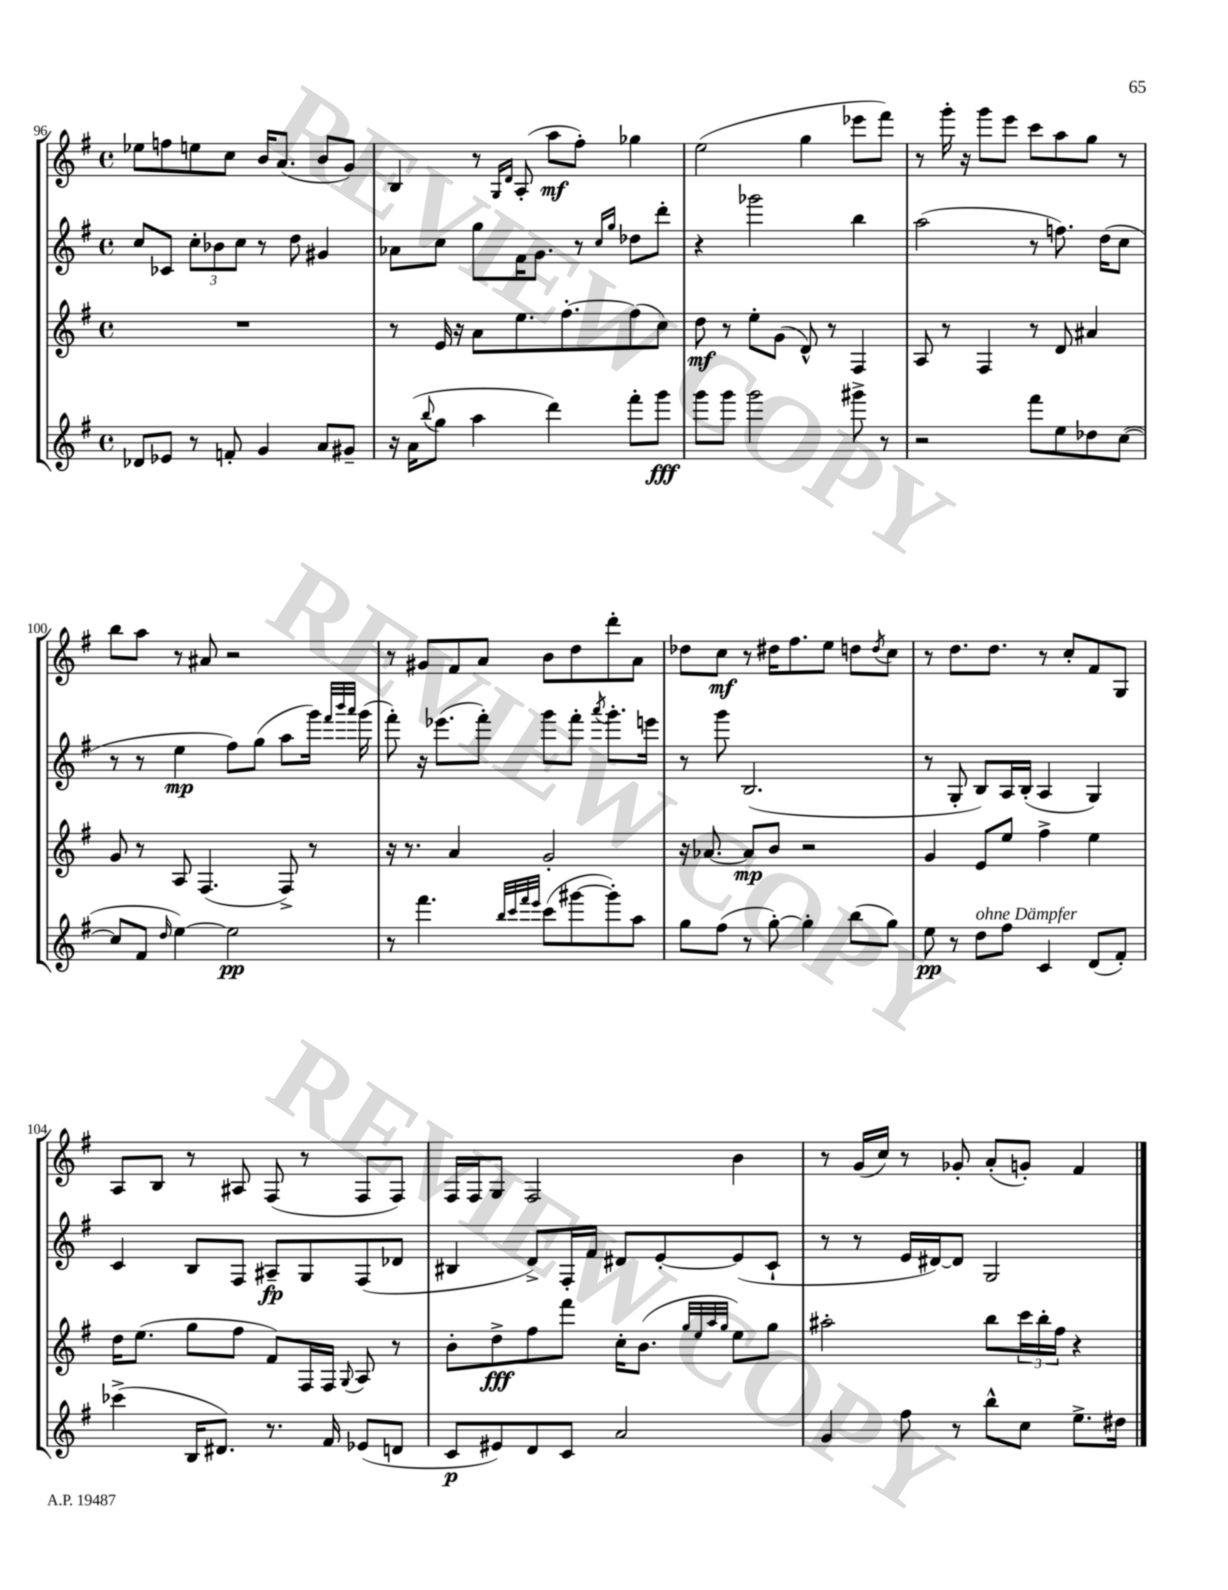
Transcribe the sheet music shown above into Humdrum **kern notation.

**kern	**kern	**kern	**kern
*staff4	*staff3	*staff2	*staff1
*clefG2	*clefG2	*clefG2	*clefG2
*k[f#]	*k[f#]	*k[f#]	*k[f#]
*M4/4	*M4/4	*M4/4	*M4/4
*met(c)	*met(c)	*met(c)	*met(c)
8d-/L	1r	8cc/L	8ee-\L
8e-/J	.	8c-/J	8ff\
8r	.	12cc'\L	8ee\
.	.	12b-\	.
8f'/	.	.	8cc\J
.	.	12cc\J	.
4g/	.	8r	16b/LK
.	.	.	(8.a/J
.	.	8dd\	.
8a/L	.	4g#/	8b/L
8g#~/J	.	.	8g/J)
=	=	=	=
16r	8r	8a-\L	4B/
(16a\LK	.	.	.
8qqbb/	.	.	.
8gg\J	16e/	8cc\J	.
.	16r	.	.
4aa\	8a\L	8gg\L	8r
.	.	.	16qqG/LL
.	.	.	16qqd/JJ
.	8.ee\	16f#\K	(8A'/
.	.	8.g\J	.
4ddd\)	.	.	8aa\L
.	[8.ff#'\	.	.
.	.	8r	8ff#'\J)
.	.	16qqcc/LL	.
.	.	16qqgg/JJ	.
8fff#'\L	(8ff#\]	8dd-\L	4gg-\
8ggg\J	8cc\J)	8ddd'\J	.
=	=	=	=
8ggg\L	8dd\	4r	(2ee\
8ggg\J	8r	.	.
2ggg\	8ee'\L	2ggg-\	.
.	(8g\J	.	.
.	8d^^/)	.	4gg\
.	8r	.	.
8ggg#^\	4F#/	4bb\	8eee-\L
8r	.	.	8fff#\J)
=	=	=	=
2r	8A/	(2aa\	8r
.	8r	.	16ggg'\
.	.	.	16r
.	4F#/	.	8ggg\L
.	.	.	8eee\J
8fff#\L	8r	8r	8ccc\L
8ee\	8d/	8.ff\)	8aa\
8dd-\	4a#/	.	8gg\J
.	.	(16dd\LK	.
([8cc\J	.	8cc\J	8r
=	=	=	=
8cc/]L	8g/	8r	8bb\L
8f#/J	8r	8r	8aa\J
16qqdd/	.	.	.
[4ee\)	8A/	4ee\	8r
.	(4.F#/	.	8a#/
2ee\]	.	8ff#\L)	2r
.	.	(8gg\J	.
.	8F#^/)	8aa\L	.
.	8r	16ggg\Jk)	.
.	.	32qqfff#/LLL	.
.	.	32qqbbb/	.
.	.	32qqaaa/JJJ	.
.	.	(16ggg\	.
=	=	=	=
8r	16r	8fff#'\)	8r
.	8.r	.	.
4.fff#\	.	16r	8g#/L
.	.	(8.eee-\L	.
.	4a/	.	8f#/
.	.	8fff#'\J)	8a/J
32qqbb/LLL	.	.	.
32qqccc/	.	.	.
32qqfff#/	.	.	.
32qqeee/JJJ	.	.	.
(8ccc\L	2g'/	8ggg\L	8b\L
[8ggg#\	.	8fff#'\J	8dd\
.	.	8qaaa/	.
8ggg#'\])	.	8.ggg'\L	8ddd'\
8aa\J	.	.	8a\J
.	.	16eee\Jk	.
=	=	=	=
8gg\L	16r	8r	8dd-\L
.	[8.a-/	.	.
(8ff#\J	.	8ggg\	8cc\J
8r	8a-/]L	(2.B/	8r
[8gg'\)	8b/J	.	16dd#\LK
.	.	.	8.ff#\
4gg'\]	2r	.	.
.	.	.	8ee\J
(8bb\L	.	.	8dd\L
.	.	.	8qdd/
8gg\J)	.	.	8cc\J
=	=	=	=
8ee\	4g/	8r	8r
8r	.	8G'/	8.dd\L
8dd\L	8e/L	8B/L)	.
.	.	.	8.dd\J
8ff#\J	8ee/J	16A/L	.
.	.	(16B'/JJ	.
4c/	4ff#^\	4A/	8r
.	.	.	8cc'/L
(8d/L	4ee\	4G/)	8f#/
8f#'/J)	.	.	8G/J
=	=	=	=
(4ccc-^\	16dd\LK	4c/	8A/L
.	(8.ee\J	.	.
.	.	.	8B/J
16B/LK	8gg\L	8B/L	8r
8.d#/J)	.	.	.
.	8ff#\J	8F#/J	8A#/
8.r	8f#/L)	8A#~/L	(8F#/
.	16F#/L	8G/	8r
16f#/	16F#/JJ	.	.
.	8qqG/	.	.
(8e-/L	8A/	(8F#/	8F#/L
8d/J	8r	8d-/J	8F#/J)
=	=	=	=
8c/L	8b'\L	4B#/	16F#/LL
.	.	.	16F#/J
8e#/)	8dd^\	.	8G/J
8d/	8ff#\	8d^/L)	2F#/
8c/J	8fff#\J	16F#'/L	.
.	.	16f#/JJ	.
2a/	16cc'\LK	8d#/L	.
.	(8.b\J	.	.
.	.	[8e'/	.
.	32qqgg/LLL	.	.
.	32qqee/	.	.
.	32qqaa/	.	.
.	32qqgg/JJJ	.	.
.	8ee\L)	(8e/]	4b\
.	8gg\J	8c`/J	.
=	=	=	=
4g/	2aa#'\	8r	8r
.	.	8r	(16g/LL
.	.	.	16cc/JJ)
8ff#\	.	16e/LL	8r
.	.	[16d#/J)	.
8r	.	8d#/]J	8g-'/
8bb^^\L	8bb\L	2G/	(8a'/L
8cc\J	24ccc\L	.	8g'/J)
.	24bb'\	.	.
.	24ff#\JJ	.	.
8.ee^\L	4r	.	4f#/
16dd#\Jk	.	.	.
==	==	==	==
*-	*-	*-	*-
